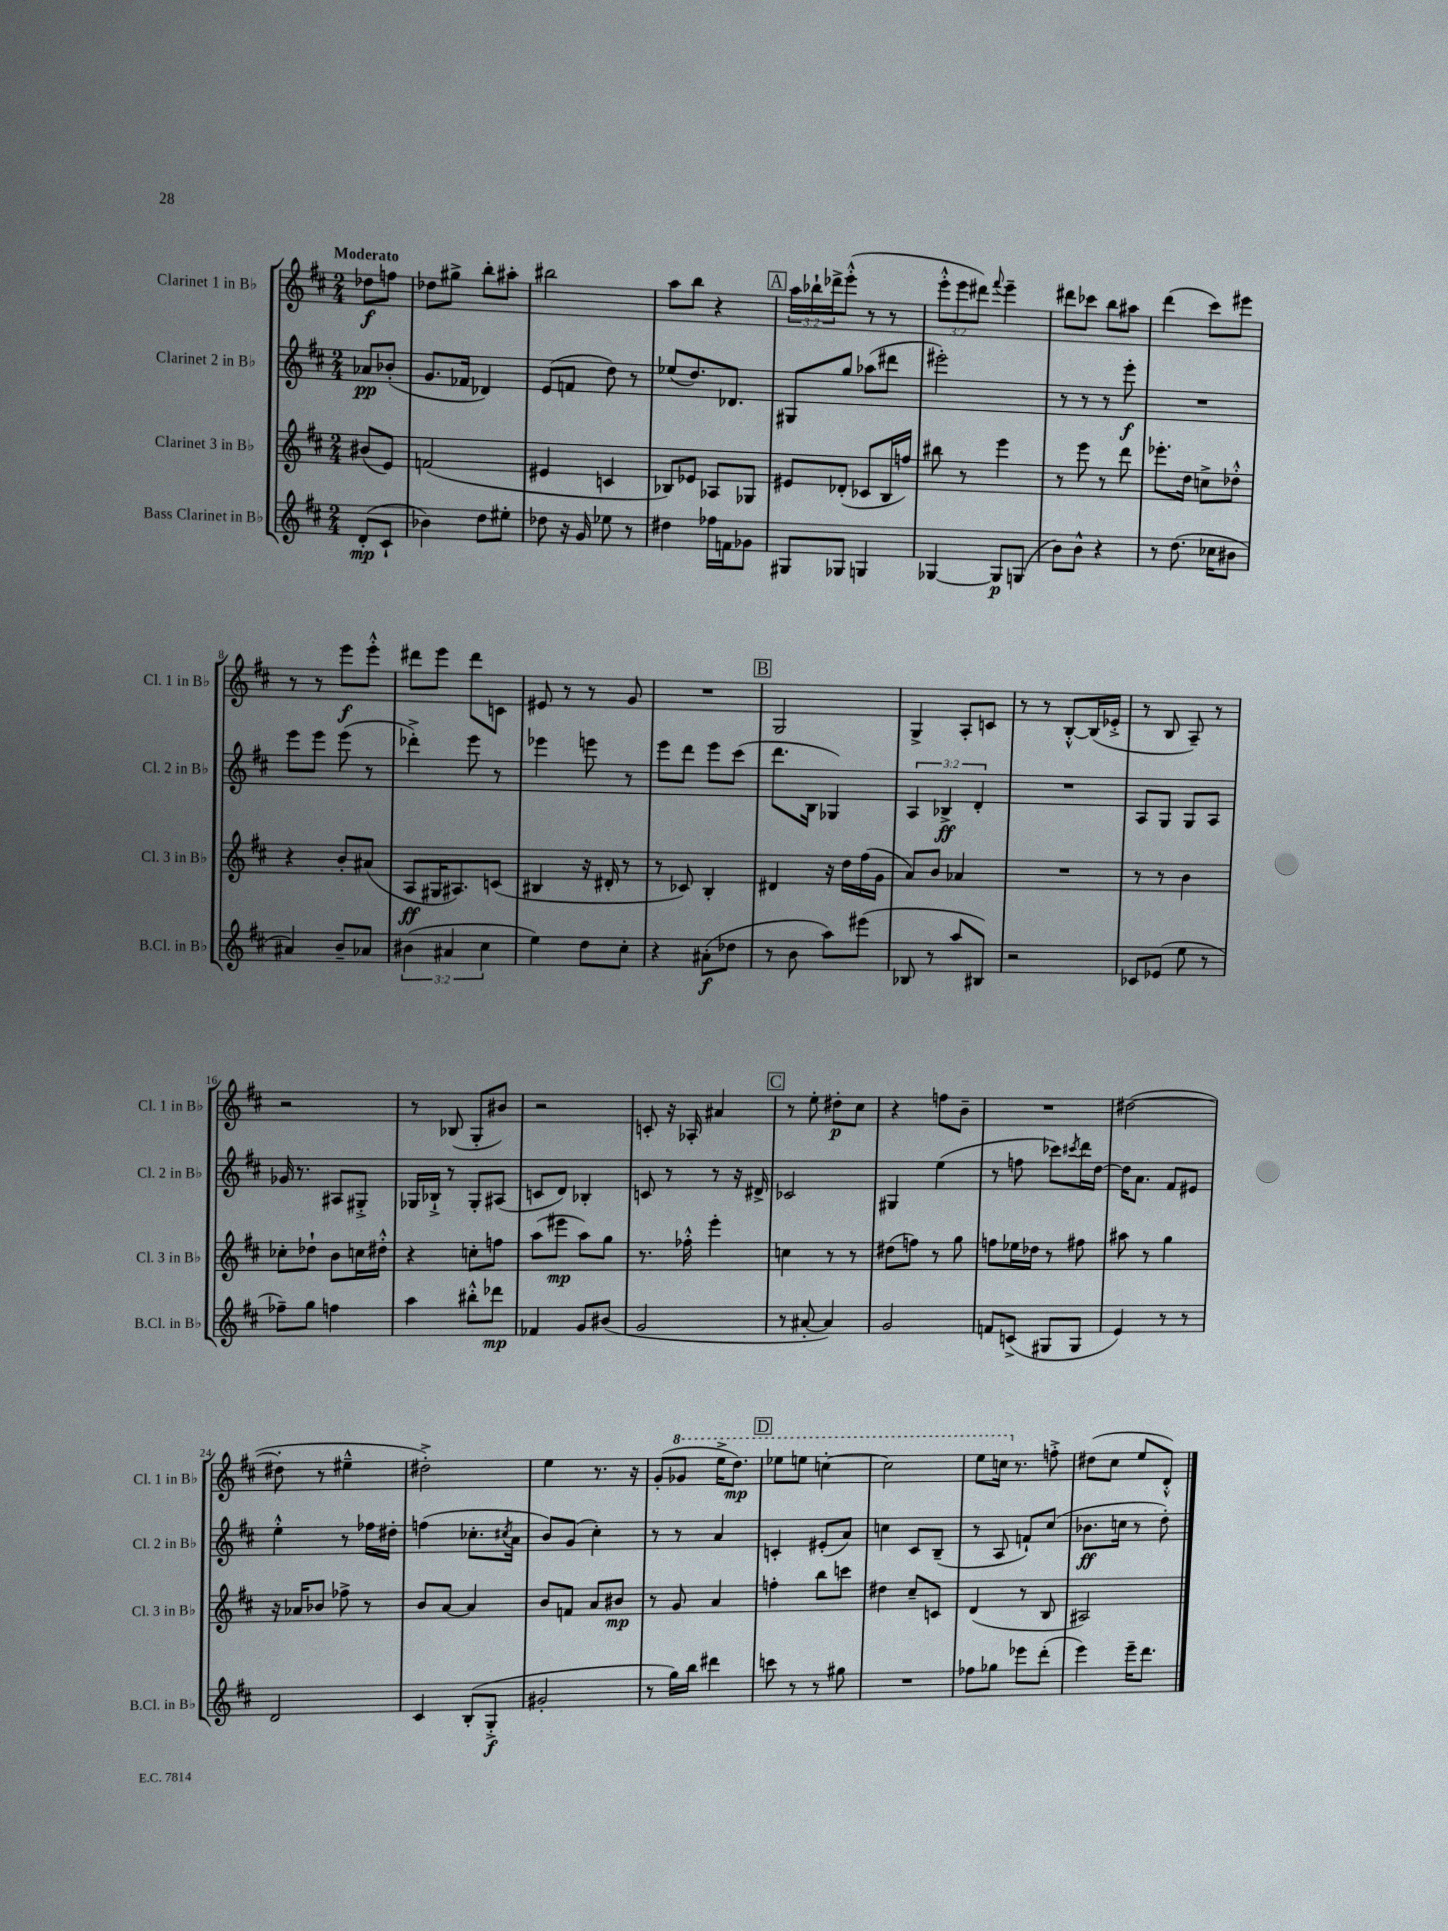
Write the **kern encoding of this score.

**kern	**dynam	**kern	**dynam	**kern	**dynam	**kern	**dynam
*part4	*part4	*part3	*part3	*part2	*part2	*part1	*part1
*staff4	*staff4	*staff3	*staff3	*staff2	*staff2	*staff1	*staff1
*I"Bass Clarinet in B♭	*	*I"Clarinet 3 in B♭	*	*I"Clarinet 2 in B♭	*	*I"Clarinet 1 in B♭	*
*I'B.Cl. in B♭	*	*I'Cl. 3 in B♭	*	*I'Cl. 2 in B♭	*	*I'Cl. 1 in B♭	*
*clefG2	*	*clefG2	*	*clefG2	*	*clefG2	*
*k[f#c#]	*	*k[f#c#]	*	*k[f#c#]	*	*k[f#c#]	*
*M2/4	*	*M2/4	*	*M2/4	*	*M2/4	*
=	=	=	=	=	=	=	=
!	!	!	!	!	!	!LO:TX:a:B:t=Moderato	!
(8d'/L	mp	(8b#X/L	.	8a-X/L	pp	8dd-X\L	f
8c#`/J	.	8e/J)	.	(8b-X'/J	.	8ffn\J	.
=1	=1	=1	=1	=1	=1	=1	=1
4b-X\)	.	(2fn/	.	8.g/L	.	8dd-X\L	.
.	.	.	.	.	.	8gg#X^\J	.
.	.	.	.	16f-X/Jk	.	.	.
8dd\L	.	.	.	4d-X/)	.	8bb'\L	.
8ee#X'\J	.	.	.	.	.	8aa#X'\J	.
=2	=2	=2	=2	=2	=2	=2	=2
8dd-X\	.	4e#X/	.	(8e/L	.	2bb#X\	.
16r	.	.	.	8fn/J	.	.	.
16g/	.	.	.	.	.	.	.
8ee-X\	.	4cn/	.	8dd\)	.	.	.
8r	.	.	.	8r	.	.	.
=3	=3	=3	=3	=3	=3	=3	=3
4dd#X\	.	8B-X/L)	.	(8ee-X/L	.	8aa\L	.
.	.	8e-X/J	.	8.dd/)	.	8bb\J	.
16ff-X\LL	.	8A-X/L	.	.	.	4r	.
16fn\J	.	.	.	8.d-X/J	.	.	.
8g-X\J	.	8G-X/J	.	.	.	.	.
!!LO:REH:place=s1:t=A
=4	=4	=4	=4	=4	=4	=4	=4
8G#X/L	.	8e#X/L	.	8G#X/L	.	24aa\LL	.
.	.	.	.	.	.	24bb-X`\	.
.	.	.	.	.	.	24ddd-X^\J	.
8G-X/J	.	(8d-X'/J	.	8gg/J	.	(8eee'^^\J	.
4Gn/	.	8c-X/L	.	(8aa-X\L	.	8r	.
.	.	16B/L	.	8ddd#X\J	.	8r	.
.	.	16ffn/JJ)	.	.	.	.	.
=5	=5	=5	=5	=5	=5	=5	=5
[4G-X/	.	8bb#X\	.	2eee#X'\)	.	12eee'^^\L	.
.	.	.	.	.	.	12eee\	.
.	.	8r	.	.	.	.	.
.	.	.	.	.	.	12ddd#X\J)	.
.	.	.	.	.	.	8qqfff#/	.
8G-/L]	p	4eee\	.	.	.	4eee~\	.
(8Gn/J	.	.	.	.	.	.	.
=6	=6	=6	=6	=6	=6	=6	=6
8b\L)	.	8r	.	8r	.	8ddd#X\L	.
8b^^\J	.	8eee\	.	8r	.	8ccc-X\J	.
4r	.	8r	.	8r	.	8bb\L	.
.	.	8ddd\	.	8eee'\	f	8aa#X\J	.
=7	=7	=7	=7	=7	=7	=7	=7
8r	.	8.eee-X'\L	.	2r	.	(4ddd\	.
(8.dd\	.	.	.	.	.	.	.
.	.	16dd\Jk	.	.	.	.	.
.	.	8ccn^\L	.	.	.	8ccc#\L)	.
16cc-X\KL	.	.	.	.	.	.	.
8b#X\J	.	8dd-X'^^\J	.	.	.	8eee#X\J	.
!!LO:LB:g=z
=8	=8	=8	=8	=8	=8	=8	=8
4a#X/)	.	4r	.	8eee\L	.	8r	.
.	.	.	.	8eee\J	.	8r	.
8b~/L	.	8b'/L	.	(8eee\	.	8eee\L	f
8a-X/J	.	(8a#X/J	.	8r	.	8eee'^^\J	.
=9	=9	=9	=9	=9	=9	=9	=9
(6b#X\	.	8A/L	ff	4ddd-X'^\)	.	8ddd#X\L	.
.	.	16G#X/K	.	.	.	8eee\J	.
6a#X/	.	.	.	.	.	.	.
.	.	8.A#X/)	.	.	.	.	.
.	.	.	.	8eee\	.	8ddd#\L	.
6cc#\	.	.	.	.	.	.	.
.	.	(8cn/J	.	8r	.	8cn\J	.
=10	=10	=10	=10	=10	=10	=10	=10
4ee\)	.	4B#X/	.	4eee-X\	.	8e#X/	.
.	.	.	.	.	.	8r	.
8dd\L	.	16r	.	8eeen\	.	8r	.
.	.	16d#X'/	.	.	.	.	.
8cc#'\J	.	8r	.	8r	.	8g/	.
=11	=11	=11	=11	=11	=11	=11	=11
4r	.	8r	.	8eee\L	.	2r	.
.	.	8c-X/)	.	8ddd\J	.	.	.
(8a#X'\L	f	4B'/	.	8eee\L	.	.	.
8dd-X\J	.	.	.	(8ccc#\J	.	.	.
!!LO:REH:place=s1:t=B
=12	=12	=12	=12	=12	=12	=12	=12
8r	.	4d#X/	.	8.ddd\L	.	2G/	.
8b\	.	.	.	.	.	.	.
.	.	.	.	16B\Jk	.	.	.
8aa\L)	.	16r	.	4G-X/)	.	.	.
.	.	16dd\LL	.	.	.	.	.
(8eee#X\J	.	(16ff#\	.	.	.	.	.
.	.	16g\JJ	.	.	.	.	.
=13	=13	=13	=13	=13	=13	=13	=13
8B-X/	.	8a/L)	.	6A/	.	4G^/	.
8r	.	8b/J	.	.	.	.	.
.	.	.	.	6B-X^/	ff	.	.
8aa/L	.	4a-X/	.	.	.	8A'/L	.
.	.	.	.	6d'/	.	.	.
8B#X/J)	.	.	.	.	.	8cn/J	.
=14	=14	=14	=14	=14	=14	=14	=14
2r	.	2r	.	2r	.	8r	.
.	.	.	.	.	.	8r	.
.	.	.	.	.	.	[8B'^^/L	.
.	.	.	.	.	.	(16B/L]	.
.	.	.	.	.	.	16e-X'^/JJ	.
=15	=15	=15	=15	=15	=15	=15	=15
8c-X/L	.	8r	.	8A/L	.	8r	.
(8e-X/J	.	8r	.	8G/J	.	8B/	.
8ee\	.	4b\	.	8G/L	.	8A~/)	.
8r	.	.	.	8A/J	.	8r	.
!!LO:LB:g=z
=16	=16	=16	=16	=16	=16	=16	=16
8ff-X~\L)	.	8cc-X'\L	.	16g-X/	.	2r	.
.	.	.	.	8.r	.	.	.
8gg\J	.	8dd-X`\J	.	.	.	.	.
4ffn\	.	8b\L	.	8A#X/L	.	.	.
.	.	16ccn\L	.	8G#X'^/J	.	.	.
.	.	16dd#X'^^\JJ	.	.	.	.	.
=17	=17	=17	=17	=17	=17	=17	=17
4aa\	.	4r	.	16G-X/LL	.	8r	.
.	.	.	.	16B-X`^/JJ	.	.	.
.	.	.	.	8r	.	(8B-X/	.
8bb#X'^^\L	.	8ccn'\L	.	8G-'/L	.	8G'/L	.
8ddd-X\J	mp	8ffn\J	.	(8A#X/J	.	8b#X/J)	.
=18	=18	=18	=18	=18	=18	=18	=18
4f-X/	.	(8aa\L	.	8cn/L	.	2r	.
.	.	8eee#X\J	mp	8d/J)	.	.	.
8g/L	.	8aa\L)	.	4B-X'/	.	.	.
(8b#X/J	.	8gg\J	.	.	.	.	.
=19	=19	=19	=19	=19	=19	=19	=19
2g/	.	8.r	.	8cn/	.	8cn'/	.
.	.	.	.	8r	.	16r	.
.	.	16ff-X'^^\	.	.	.	16A-X'/	.
.	.	4eee'\	.	8r	.	4a#X/	.
.	.	.	.	16r	.	.	.
.	.	.	.	16d#X^/	.	.	.
!!LO:REH:place=s1:t=C
=20	=20	=20	=20	=20	=20	=20	=20
8r	.	4ccn\	.	2c-X/	.	8r	.
[8a#X'/	.	.	.	.	.	8ee'\	.
4a#/])	.	8r	.	.	.	8dd#X'\L	p
.	.	8r	.	.	.	8cc#\J	.
=21	=21	=21	=21	=21	=21	=21	=21
2g/	.	(8dd#X\L	.	4G#X/	.	4r	.
.	.	8ffn\J)	.	.	.	.	.
.	.	8r	.	(4ee\	.	8ffn\L	.
.	.	8gg\	.	.	.	8b~\J	.
=22	=22	=22	=22	=22	=22	=22	=22
8fn/L	.	8ffn\L	.	8r	.	2r	.
(8cn^/J	.	16ee-X\L	.	8ffn\	.	.	.
.	.	16dd-X\JJ	.	.	.	.	.
8G#X/L	.	8r	.	8ccc-X\L)	.	.	.
.	.	.	.	8qccc#X/	.	.	.
8G#/J	.	8ff#X\	.	16ddd\L	.	.	.
.	.	.	.	[16dd\JJ	.	.	.
=23	=23	=23	=23	=23	=23	=23	=23
4e/)	.	8aa#X\	.	16dd\KL]	.	([2dd#X\	.
.	.	.	.	8.a\J	.	.	.
.	.	8r	.	.	.	.	.
8r	.	4gg\	.	8f#/L	.	.	.
8r	.	.	.	8e#X/J	.	.	.
!!LO:LB:g=z
=24	=24	=24	=24	=24	=24	=24	=24
2d/	.	16r	.	4ee'^^\	.	8dd#X'\]	.
.	.	16a-X/KL	.	.	.	.	.
.	.	8b-X/J	.	.	.	8r	.
.	.	8ff-X^\	.	8r	.	4ee#X~^^\	.
.	.	8r	.	16ff-X\LL	.	.	.
.	.	.	.	16dd#X'\JJ	.	.	.
=25	=25	=25	=25	=25	=25	=25	=25
4c#/	.	8b/L	.	(4ffn\	.	2dd#X'^\)	.
.	.	[8a/J	.	.	.	.	.
(8B'/L	.	4a/]	.	8.cc-X'\L	.	.	.
8G'^/J	f	.	.	.	.	.	.
.	.	.	.	8qcc#X/	.	.	.
.	.	.	.	16a\Jk	.	.	.
=26	=26	=26	=26	=26	=26	=26	=26
2g#X'/	.	8b/L	.	8b/L)	.	4ee\	.
.	.	8fn/J	.	(8g/J	.	.	.
.	.	8a/L	.	4cc#'\)	.	8.r	.
.	.	8b#X/J	mp	.	.	.	.
.	.	.	.	.	.	16r	.
=27	=27	=27	=27	=27	=27	=27	=27
8r	.	8r	.	8r	.	(8g'/L	.
*	*	*	*	*	*	*8va	*
16gg\LL)	.	8g/	.	8r	.	8gg-X/J	.
16bb\JJ	.	.	.	.	.	.	.
4ddd#X\	.	4a/	.	4a/	.	16eee^\KL	.
.	.	.	.	.	.	8.ddd\J)	mp
!!LO:REH:place=s1:t=D
=28	=28	=28	=28	=28	=28	=28	=28
8cccn\	.	4ffn'\	.	4cn'/	.	8eee-X\L	.
8r	.	.	.	.	.	8eeen\J	.
8r	.	8bb\L	.	(8e#X'/L	.	[4cccn'\	.
8gg#X\	.	8cccn\J	.	8a/J)	.	.	.
=29	=29	=29	=29	=29	=29	=29	=29
2r	.	4dd#X\	.	4ccn\	.	2ccc\]	.
.	.	8cc#~/L	.	8c#/L	.	.	.
.	.	8cn/J	.	(8B~/J	.	.	.
=30	=30	=30	=30	=30	=30	=30	=30
8ff-X\L	.	(4d/	.	8r	.	8eee\L	.
8gg-X\J	.	.	.	8A/	.	16cccn\Jk	.
*	*	*	*	*	*	*X8va	*
.	.	.	.	.	.	8.r	.
8eee-X\L	.	8r	.	8fn`/L)	.	.	.
(8ddd'\J	.	8B/	.	(8cc#/J	.	8ffn'^\	.
=31	=31	=31	=31	=31	=31	=31	=31
4eee\)	.	2A#X/)	.	8.b-X\L	ff	(8dd#X\L	.
.	.	.	.	.	.	8cc#\J	.
.	.	.	.	16ccn\Jk	.	.	.
16eee~\KL	.	.	.	8r	.	8ee/L	.
8.ddd\J	.	.	.	.	.	.	.
.	.	.	.	8dd'\)	.	8d'^^/J)	.
==	==	==	==	==	==	==	==
*-	*-	*-	*-	*-	*-	*-	*-
